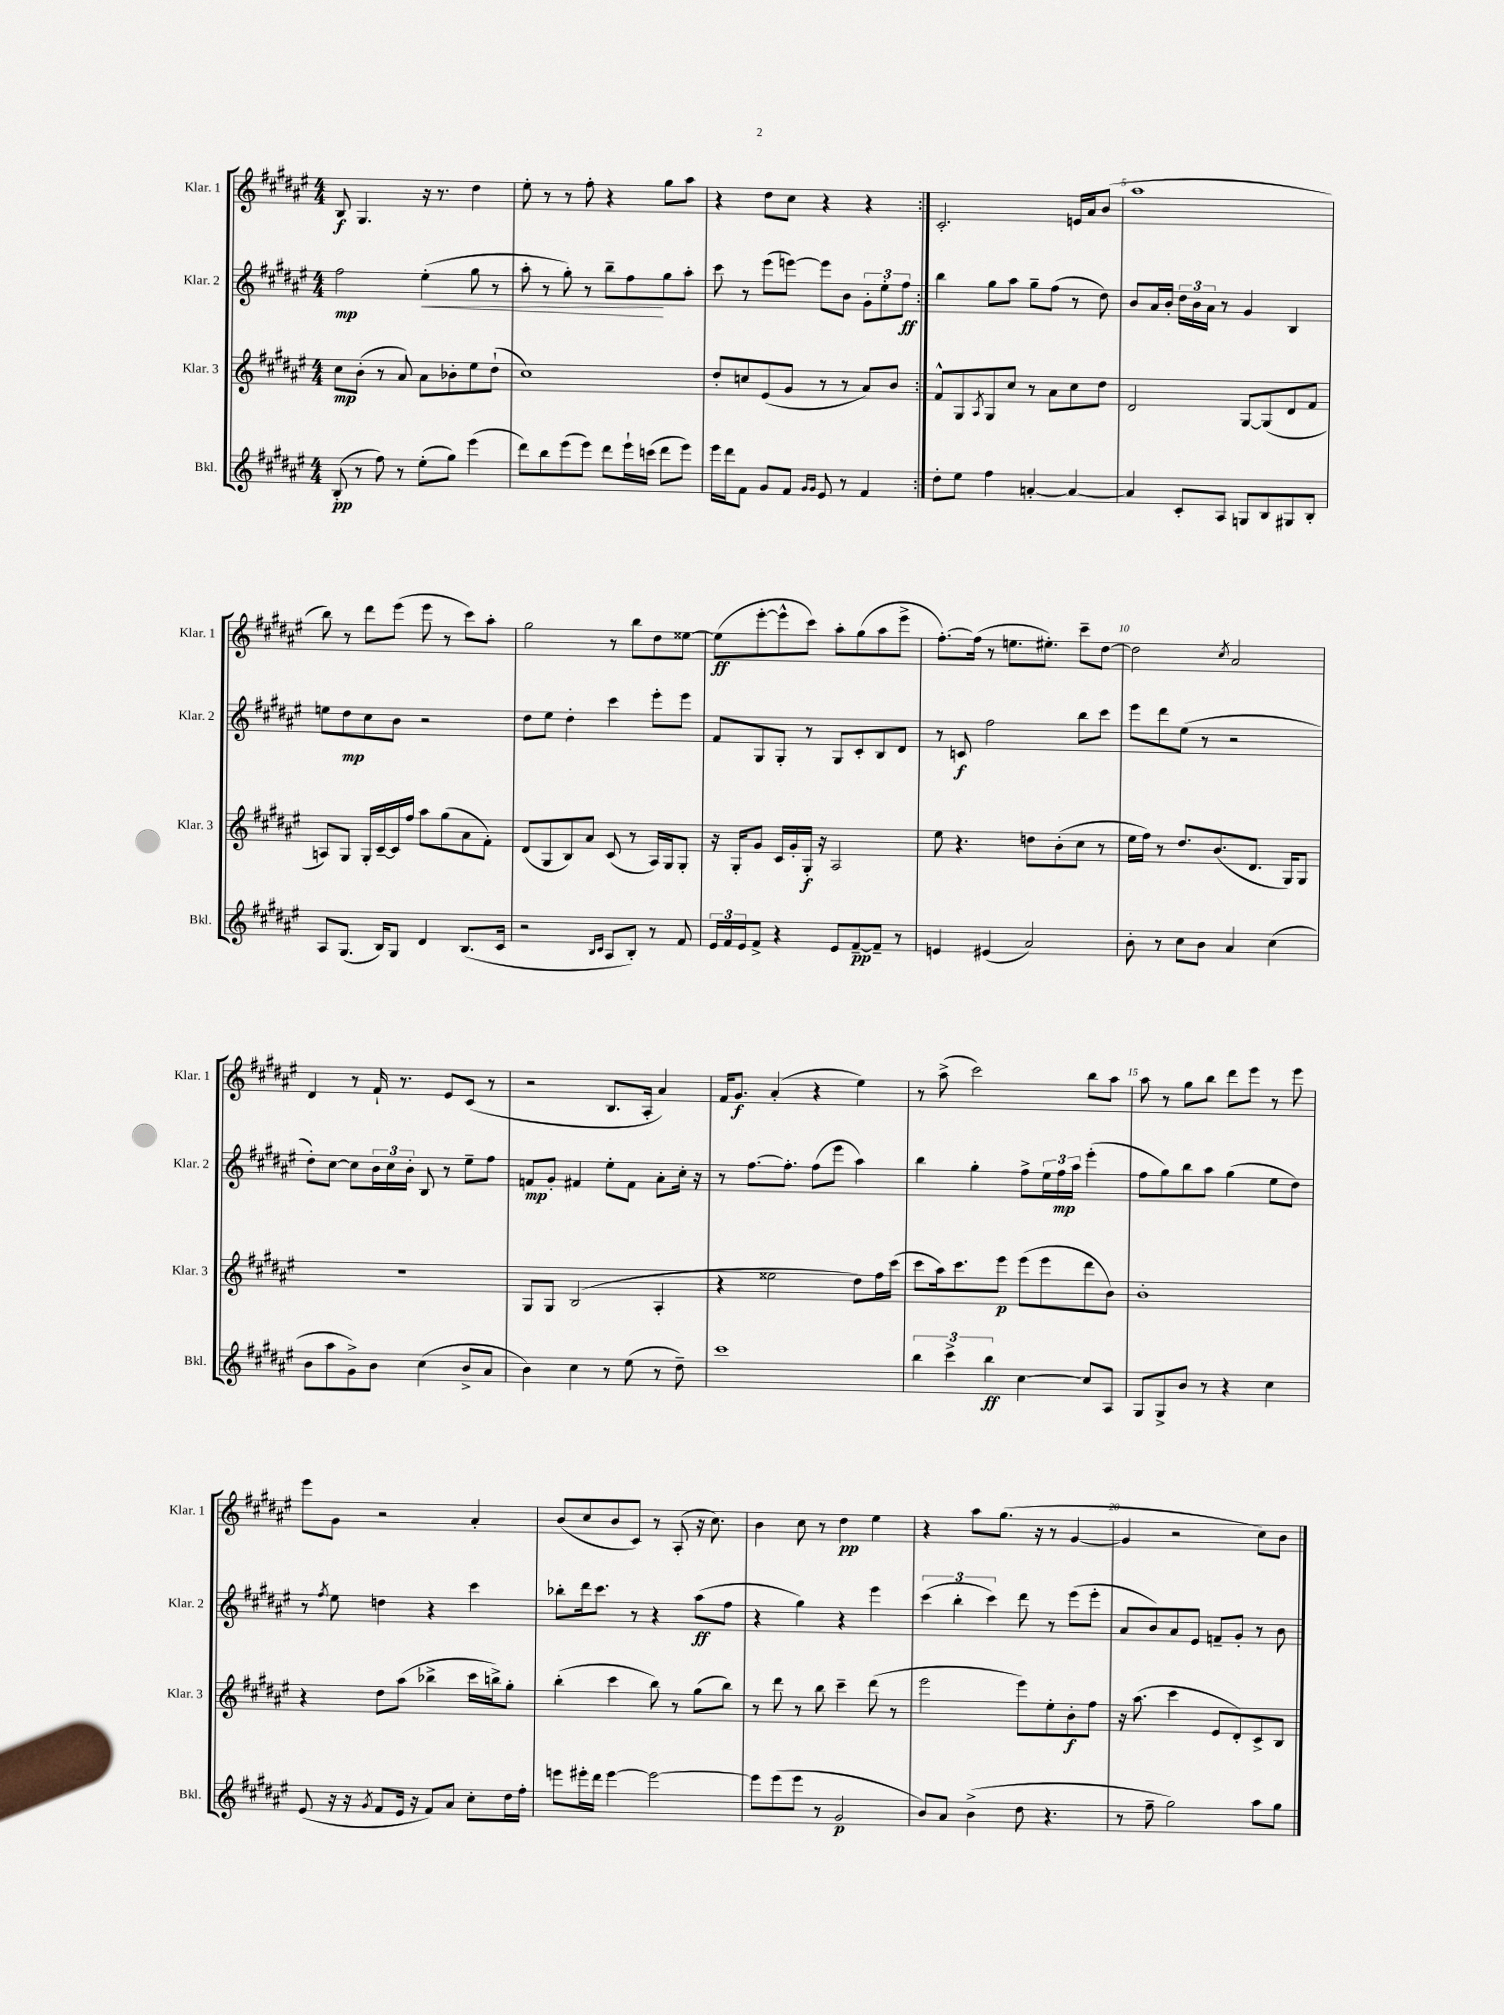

**kern	**kern	**kern	**kern
*staff4	*staff3	*staff2	*staff1
*clefG2	*clefG2	*clefG2	*clefG2
*k[f#c#g#d#a#e#]	*k[f#c#g#d#a#e#]	*k[f#c#g#d#a#e#]	*k[f#c#g#d#a#e#]
*M4/4	*M4/4	*M4/4	*M4/4
(8B'	8cc#	2ff#	8B
8r	(8b'	.	4.G#
8ff#)	8r	.	.
8r	8a#)	.	.
(8ee#'	8a#	(4ee#'	16r
.	.	.	8.r
8gg#)	8b-'	.	.
(4eee#	8ee#	8gg#	4dd#
.	(8dd#`	8r	.
=	=	=	=
8ddd#)	1cc#)	8aa#'	8ee#'
8bb	.	8r	8r
(8eee#	.	8gg#')	8r
8eee#)	.	8r	8ff#'
8ddd#	.	8bb~	4r
16eee#`	.	8ff#	.
(16ccc	.	.	.
8ddd#	.	8gg#	8gg#
8eee#)	.	8aa#'	8aa#
=	=	=	=
16eee#	8dd#'	8ccc#	4r
16ddd#	.	.	.
8f#	8cc	8r	.
8g#	(8e#	(8eee#	8dd#
8f#	8g#	[8eee)	8cc#
16qqg#	.	.	.
16qqg#	.	.	.
8e#	8r	8eee]	4r
8r	8r	8b	.
4f#	8a#)	12g#'	4r
.	.	12ee#'	.
.	8b	.	.
.	.	12ff#	.
=:|!	=:|!	=:|!	=:|!
8dd#'	8f#^^	4bb	2.c#'
8ee#	8G#	.	.
.	8qA#	.	.
4ff#	8G#	8gg#	.
.	8cc#	8aa#	.
[4a'	8r	8gg#~	.
.	8a#	(8ff#	.
4a_	8cc#	8r	16e
.	.	.	16a#
.	8dd#	8dd#)	(8b
=	=	=	=
4a]	2d#	8b	1aa#
.	.	16a#	.
.	.	16b'	.
8c#'	.	24dd#	.
.	.	24b	.
.	.	24a#	.
8A#	.	8r	.
8G	[8G#	4g#	.
8B	(8G#]	.	.
8G#	8d#	4B	.
8B'	8f#	.	.
=	=	=	=
8A#	8A)	8ee	8bb)
(8.G#	8G#	8dd#	8r
.	16G#'	8cc#	8ddd#
16B)	[16c#~	.	.
8G#	16c#]	8b	(8eee#
.	16ff#	.	.
4d#	8aa#	2r	8eee#
.	(8gg#	.	8r
(8.B	8a#	.	8ccc#)
.	8f#')	.	8aa#'
16c#	.	.	.
=	=	=	=
2r	(8d#	8dd#	2gg#
.	8G#	8ee#	.
.	8B)	4dd#'	.
.	8a#	.	.
16qqB	.	.	.
16qqc#	.	.	.
8A#	(8c#	4ccc#	8r
8B')	8r	.	8bb
8r	16A#)	8eee#'	8dd#
.	16G#	.	.
8f#	8G#'	8eee#	[8ee##
=	=	=	=
24e#	16r	8f#	(8ee##]
24f#	.	.	.
.	16G#'	.	.
24e#	.	.	.
8f#^	8g#	8G#	[8eee#'
4r	16c#	8G#'	8eee#^^]
.	16g#'	.	.
.	16G#'	8r	8ccc#)
.	16r	.	.
8e#	2A#	8G#	8aa#'
[8f#~	.	8c#'	(8gg#
8f#~]	.	8B	8aa#
8r	.	8d#	8eee#^
=	=	=	=
4e	8ee#	8r	[8.ff#')
.	4.r	8c	.
.	.	.	(16ff#]
(4e#	.	2ff#	8r
.	.	.	8.ee
2a#)	8dd	.	.
.	.	.	8.ee#')
.	(8b'	.	.
.	8cc#	8bb	8ccc#~
.	8r	8ccc#	[8dd#
=	=	=	=
8b'	16ee#	8eee#	2dd#]
.	16ff#)	.	.
8r	8r	8ddd#	.
8cc#	8.dd#	(8ee#	.
8b	.	8r	.
.	(8.b	.	.
.	.	.	8qcc#
4a#	.	2r	2a#
.	8.d#	.	.
(4cc#	.	.	.
.	16G#)	.	.
.	8G#	.	.
=	=	=	=
8b	1r	8dd#')	4d#
8aa#	.	[8cc#	.
8g#^)	.	8cc#]	8r
8b	.	24b	16f#`
.	.	24cc#	.
.	.	.	8.r
.	.	24b'	.
(4cc#	.	8B	.
.	.	8r	8e#
8b^	.	8ee#~	(8c#
8a#	.	8ff#	8r
=	=	=	=
4b)	8G#	8f	2r
.	8G#	8g#'	.
4cc#	(2B	4f#	.
8r	.	8ee#'	8.B
(8ee#	.	8f#	.
.	.	.	16A#'
8r	4A#'	8a#'	4a#)
8dd#~)	.	16cc#'	.
.	.	16r	.
=	=	=	=
1ccc#	4r	8r	16f#
.	.	.	8.g#
.	.	[8.ff#	.
.	2ee##	.	(4a#'
.	.	8.ff#']	.
.	.	(8ff#	4r
.	.	8eee#	.
.	8dd#)	4aa#)	4ee#)
.	16ff#	.	.
.	(16ccc#	.	.
=	=	=	=
6bb	8ccc#	4bb	8r
.	16aa#)	.	(8aa#^
6ccc#^	.	.	.
.	8.ccc#	.	.
.	.	4gg#'	2ccc#)
6bb	.	.	.
.	8eee#	.	.
[4cc#	(8eee#	8ff#^	.
.	8eee#	24ee#	.
.	.	24ff#	.
.	.	24aa#	.
8cc#]	8ddd#	(4eee#'	8bb
8A#	8b)	.	8aa#
=	=	=	=
8G#	1b'	8ff#	8aa#
8G#^	.	8gg#)	8r
8b	.	8bb	8gg#
8r	.	8aa#	8bb
4r	.	(4gg#	8ddd#
.	.	.	8eee#
4cc#	.	8ee#	8r
.	.	8dd#)	8eee#
=	=	=	=
(8e#	4r	8r	8eee#
.	.	8qff#	.
16r	.	8ee#	8g#
16r	.	.	.
8qg#	.	.	.
8f#	8dd#	4dd	2r
16e#	(8aa#	.	.
16r	.	.	.
8f#)	4bb-^	4r	.
8a#	.	.	.
8cc#'	16ccc#	4ccc#	4a#'
.	16bb^)	.	.
16dd#	8gg#'	.	.
16ff#'	.	.	.
=	=	=	=
8eee	(4bb'	8bb-'	(8b
16eee#'	.	16ddd#	8cc#
16ddd#	.	8.ccc#	.
[4eee#	4ccc#	.	8b
.	.	8r	8c#)
2eee#_	8bb)	4r	8r
.	8r	.	(8A#'
.	(8gg#	(8aa#	16r
.	.	.	8.cc#)
.	8bb)	8ff#	.
=	=	=	=
8eee#]	8r	4r	4b
(8eee#	8ddd#	.	.
8eee#	8r	4gg#)	8cc#
8r	8bb	.	8r
2g#	4ccc#~	4r	4dd#
.	(8ddd#	4eee#	4ee#
.	8r	.	.
=	=	=	=
8b)	2eee#	(6ccc#	4r
8a#	.	.	.
.	.	6bb'	.
(4b^	.	.	8aa#
.	.	6ccc#)	.
.	.	.	(8.gg#
8dd#	8eee#)	8ddd#	.
.	.	.	16r
4.r	8ee#'	8r	8r
.	8b'	(8eee#	[4g#
.	8ff#	8eee#'	.
=	=	=	=
8r	16r	8a#	4g#]
.	(8.aa#	.	.
8ff#~	.	8b)	.
2gg#)	4ccc#	8a#	2r
.	.	8e#	.
.	8e#	8f~	.
.	8d#')	8g#'	.
8aa#	8c#^	8r	8cc#)
8gg#	8B	8b	8b
==	==	==	==
*-	*-	*-	*-
